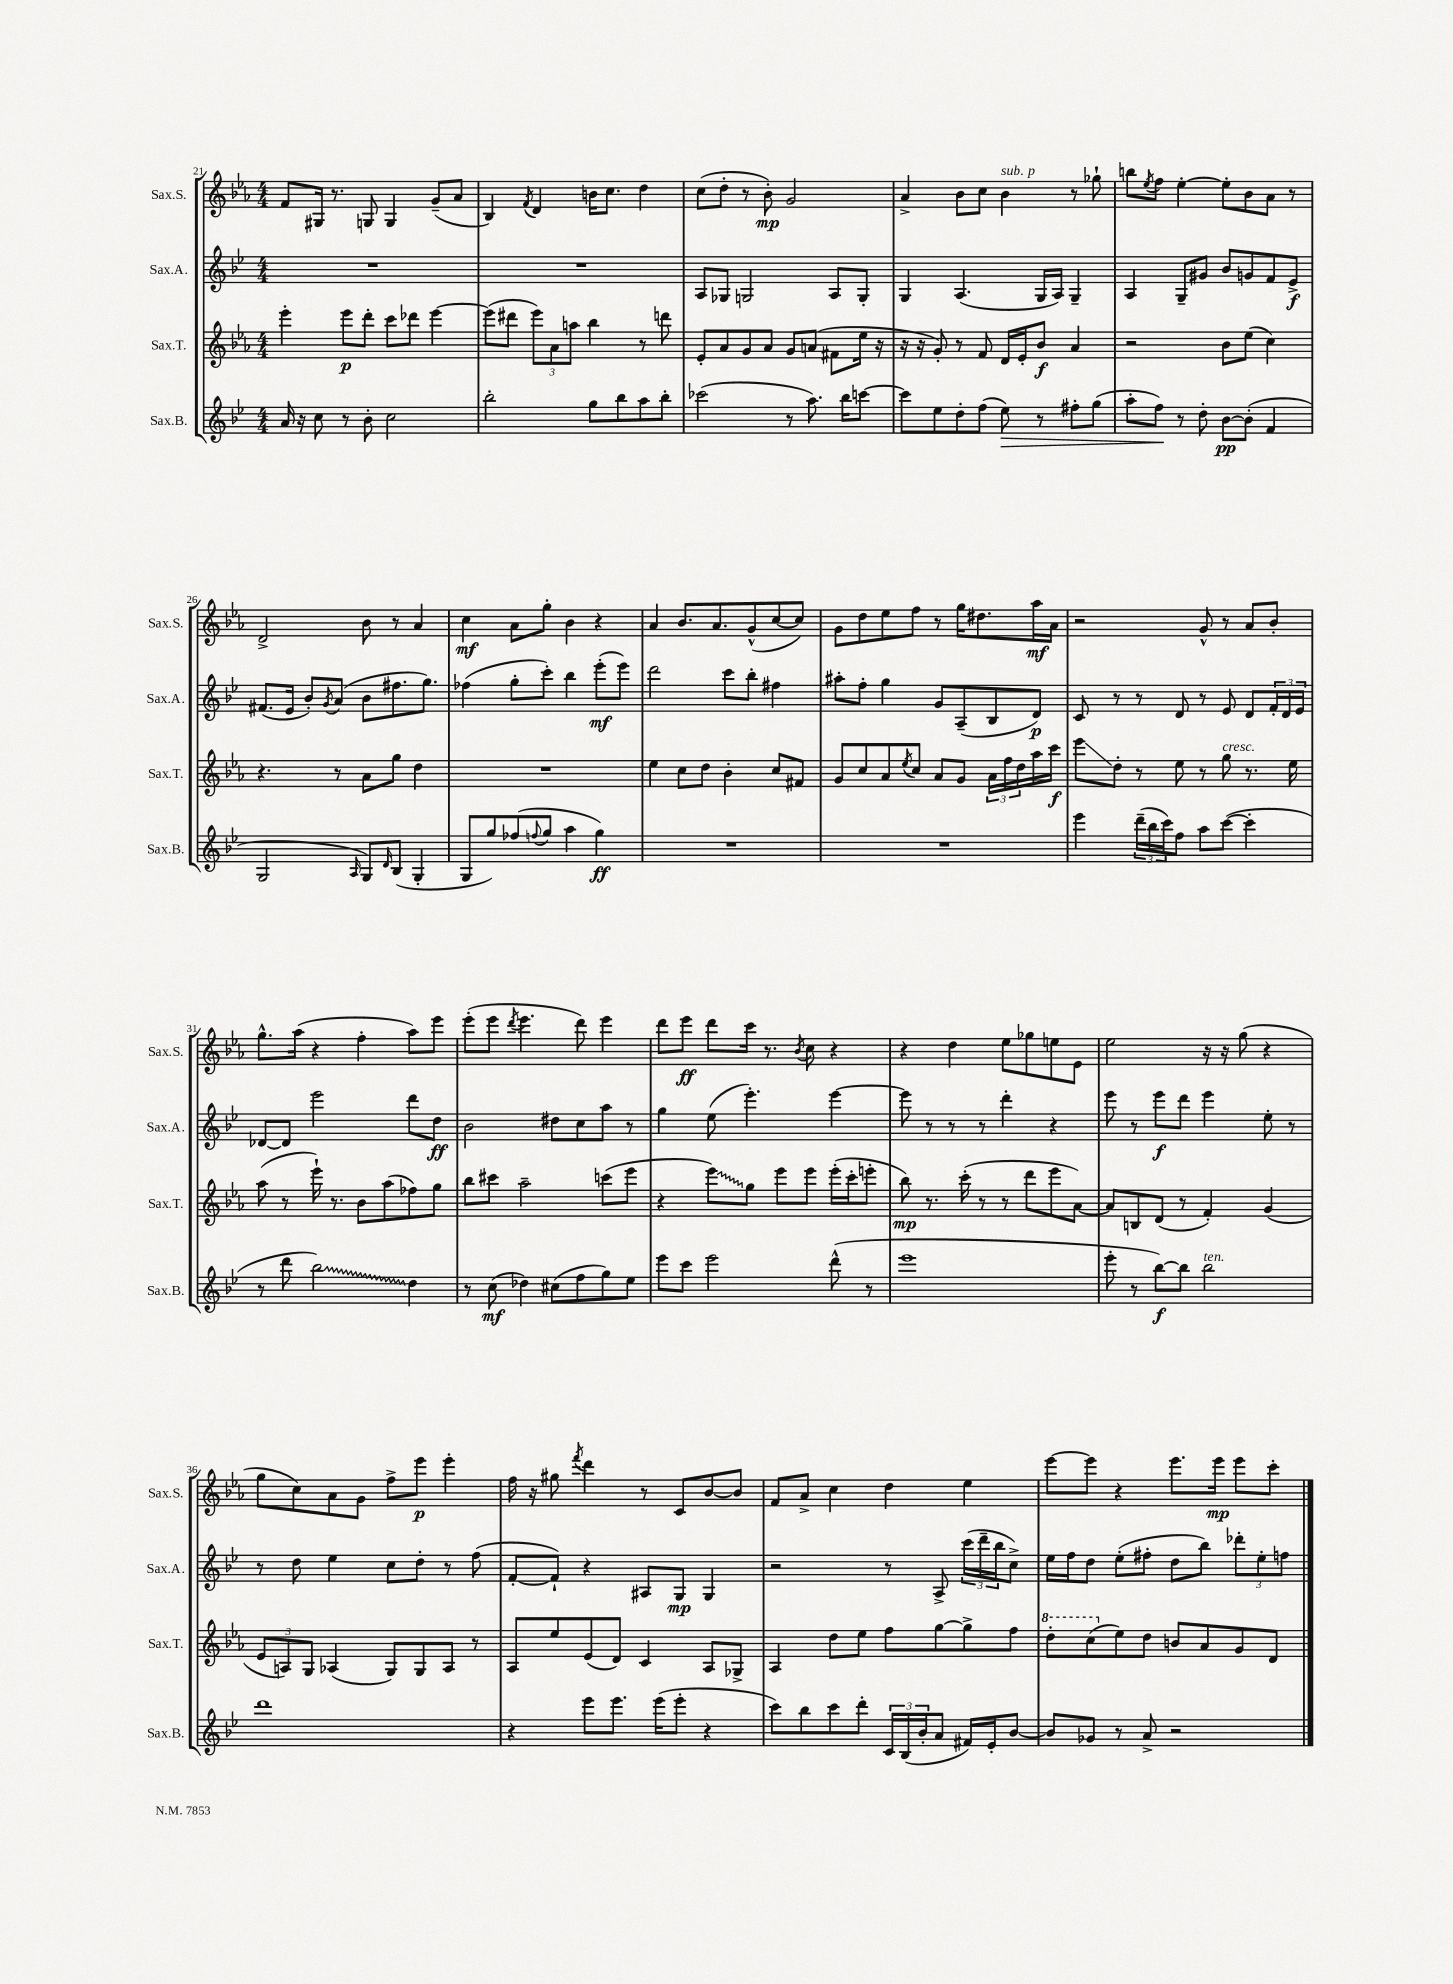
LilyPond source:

<<
\new StaffGroup <<
\new Staff = "s0" \with { instrumentName = "Sax.S." shortInstrumentName = "Sax.S." } {
    \clef treble \key ees \major \numericTimeSignature \time 4/4
    f'8 gis16 r8. g8 g4 g'8--( aes'8 |
    bes4) \acciaccatura { f'8 } d'4 b'16 c''8. d''4 |
    c''8( d''8-. r8 bes'8-.\mp) g'2 |
    aes'4-> bes'8 c''8 bes'4^\markup { \italic "sub. p" } r8 ges''8-! |
    b''8 \acciaccatura { ees''8 } f''8 ees''4~-. ees''8-. bes'8 aes'8 r8 |
    d'2-> bes'8 r8 aes'4 |
    c''4\mf aes'8 g''8-. bes'4 r4 |
    aes'4 bes'8. aes'8. g'8-^( c''8~ c''8) |
    g'8 d''8 ees''8 f''8 r8 g''16 dis''8. aes''16\mf aes'16 |
    r2 g'8-^ r8 aes'8 bes'8-. |
    g''8.-^ aes''16( r4 f''4-. aes''8) ees'''8 |
    ees'''8-.( ees'''8 \acciaccatura { d'''8 } ees'''4. d'''8) ees'''4 |
    d'''8 ees'''8\ff d'''8 c'''16 r8. \acciaccatura { bes'8 } c''8 r4 |
    r4 d''4 ees''8 ges''8 e''8 ees'8 |
    ees''2 r16 r16 g''8( r4 |
    g''8 c''8) aes'8 g'8 f''8-> ees'''8\p ees'''4-. |
    f''16 r16 gis''8 \acciaccatura { f'''8 } d'''4 r8 c'8 bes'8~ bes'8 |
    f'8 aes'8-> c''4 d''4 ees''4 |
    ees'''8~ ees'''8 r4 ees'''8. ees'''16\mp ees'''8 c'''8-. \bar "|." |
}
\new Staff = "s1" \with { instrumentName = "Sax.A." shortInstrumentName = "Sax.A." } {
    \clef treble \key bes \major \numericTimeSignature \time 4/4
    R1 |
    R1 |
    a8 ges8 g2 a8 g8-. |
    g4 a4.( g16 a16) g4-- |
    a4 g8-- gis'8 bes'8 g'8 f'8 ees'8->\f |
    fis'8.( ees'16 bes'8-.) \acciaccatura { g'8 } a'8( bes'8 fis''8. g''8.) |
    fes''4( g''8-. c'''8-.) bes''4 ees'''8-.\mf( ees'''8) |
    d'''2 c'''8 bes''8-. fis''4 |
    ais''8-. f''8-. g''4 g'8 a8--( bes8 d'8\p) |
    c'8 r8 r8 d'8 r8 ees'8 d'8 \tuplet 3/2 { f'16-. d'16 ees'16 } |
    des'8~ des'8 ees'''2 d'''8 d''8\ff |
    bes'2 dis''8 c''8 a''8 r8 |
    g''4 ees''8( ees'''4.-.) ees'''4~ |
    ees'''8 r8 r8 r8 d'''4-. r4 |
    ees'''8 r8 ees'''8\f d'''8 ees'''4 ees''8-. r8 |
    r8 d''8 ees''4 c''8 d''8-. r8 f''8( |
    f'8~-. f'8-!) r4 ais8 g8\mp g4 |
    r2 r8 a8-> \tuplet 3/2 { c'''16( d'''16-- bes''16 } c''8->) |
    ees''16 f''16 d''8 ees''8-.( fis''8-. d''8 bes''8) \tuplet 3/2 { des'''8-. ees''8-. f''8 } \bar "|." |
}
\new Staff = "s2" \with { instrumentName = "Sax.T." shortInstrumentName = "Sax.T." } {
    \clef treble \key ees \major \numericTimeSignature \time 4/4
    ees'''4-. ees'''8\p d'''8-. c'''8 des'''8 ees'''4~ |
    ees'''8( dis'''8 \tuplet 3/2 { ees'''8) aes'8 a''8 } bes''4 r8 d'''8 |
    ees'8-. aes'8 g'8 aes'8 g'8 a'8( fis'8 ees''16 r16 |
    r16 r16 g'8-.) r8 f'8 d'16 ees'16-. bes'8\f aes'4 |
    r2 bes'8 ees''8( c''4) |
    r4. r8 aes'8 g''8 d''4 |
    R1 |
    ees''4 c''8 d''8 bes'4-. c''8 fis'8 |
    g'8 c''8 aes'8 \acciaccatura { ees''8 } c''8 aes'8 g'8 \tuplet 3/2 { aes'16 f''16 d''16 } aes''16 c'''16\f |
    ees'''8\glissando d''8-. r8 ees''8 r8 g''8^\markup { \italic "cresc." } r8. ees''16 |
    aes''8( r8 ees'''16-!) r8. bes'8 aes''8( fes''8) g''8 |
    bes''8 cis'''8 aes''2-- c'''8( ees'''8 |
    r4 \once \override Glissando.style = #'zigzag ees'''8\glissando) g''8 ees'''8 ees'''8 ees'''16-.( c'''16-. e'''8-. |
    bes''8\mp) r8. c'''16-.( r8 r8 d'''8 ees'''8 aes'8~) |
    aes'8 b8 d'8( r8 f'4-.) g'4( |
    \tuplet 3/2 { ees'8 a8) g8 } aes4( g8) g8 aes8 r8 |
    aes8 ees''8 ees'8( d'8) c'4 aes8 ges8-> |
    aes4 d''8 ees''8 f''8 g''8~ g''8-> f''8 |
    \ottava #1 d'''8-. c'''8( \ottava #0 ees''8) d''8 b'8 aes'8 g'8 d'8 \bar "|." |
}
\new Staff = "s3" \with { instrumentName = "Sax.B." shortInstrumentName = "Sax.B." } {
    \clef treble \key bes \major \numericTimeSignature \time 4/4
    a'16 r16 c''8 r8 bes'8-. c''2 |
    bes''2-. g''8 bes''8 a''8 bes''8-. |
    ces'''2( r8 a''8.) bes''16 c'''8~ |
    c'''8 ees''8 d''8-. f''8( ees''8\>) r8 fis''8-. g''8( |
    a''8-. f''8\!) r8 d''8-. bes'8~\pp bes'8-.( f'4 |
    g2 \grace { a16 } g8) \grace { d'16 } bes8( g4-. |
    g8 g''8) fes''8( \appoggiatura { f''8 } g''8 a''4 g''4\ff) |
    R1 |
    R1 |
    ees'''4 \tuplet 3/2 { d'''16--( bes''16 c'''16) } f''8 a''8 c'''8~( c'''4-. |
    r8 d'''8 \once \override Glissando.style = #'zigzag bes''2\glissando) d''4 |
    r8 c''8\mf( des''4) cis''8( f''8 g''8) ees''8 |
    ees'''8 c'''8 ees'''2 d'''8-^( r8 |
    ees'''1 |
    ees'''8-. r8 bes''8~\f) bes''8 bes''2^\markup { \italic "ten." } |
    d'''1 |
    r4 ees'''8 ees'''8. ees'''16( ees'''8-. r4 |
    c'''8) bes''8 c'''8 d'''8-. \tuplet 3/2 { c'16 bes16( bes'16-. } a'8 fis'16) ees'16-. bes'8~ |
    bes'8 ges'8 r8 a'8-> r2 \bar "|." |
}
>>
>>
\layout { \context { \Score currentBarNumber = #21 } }
